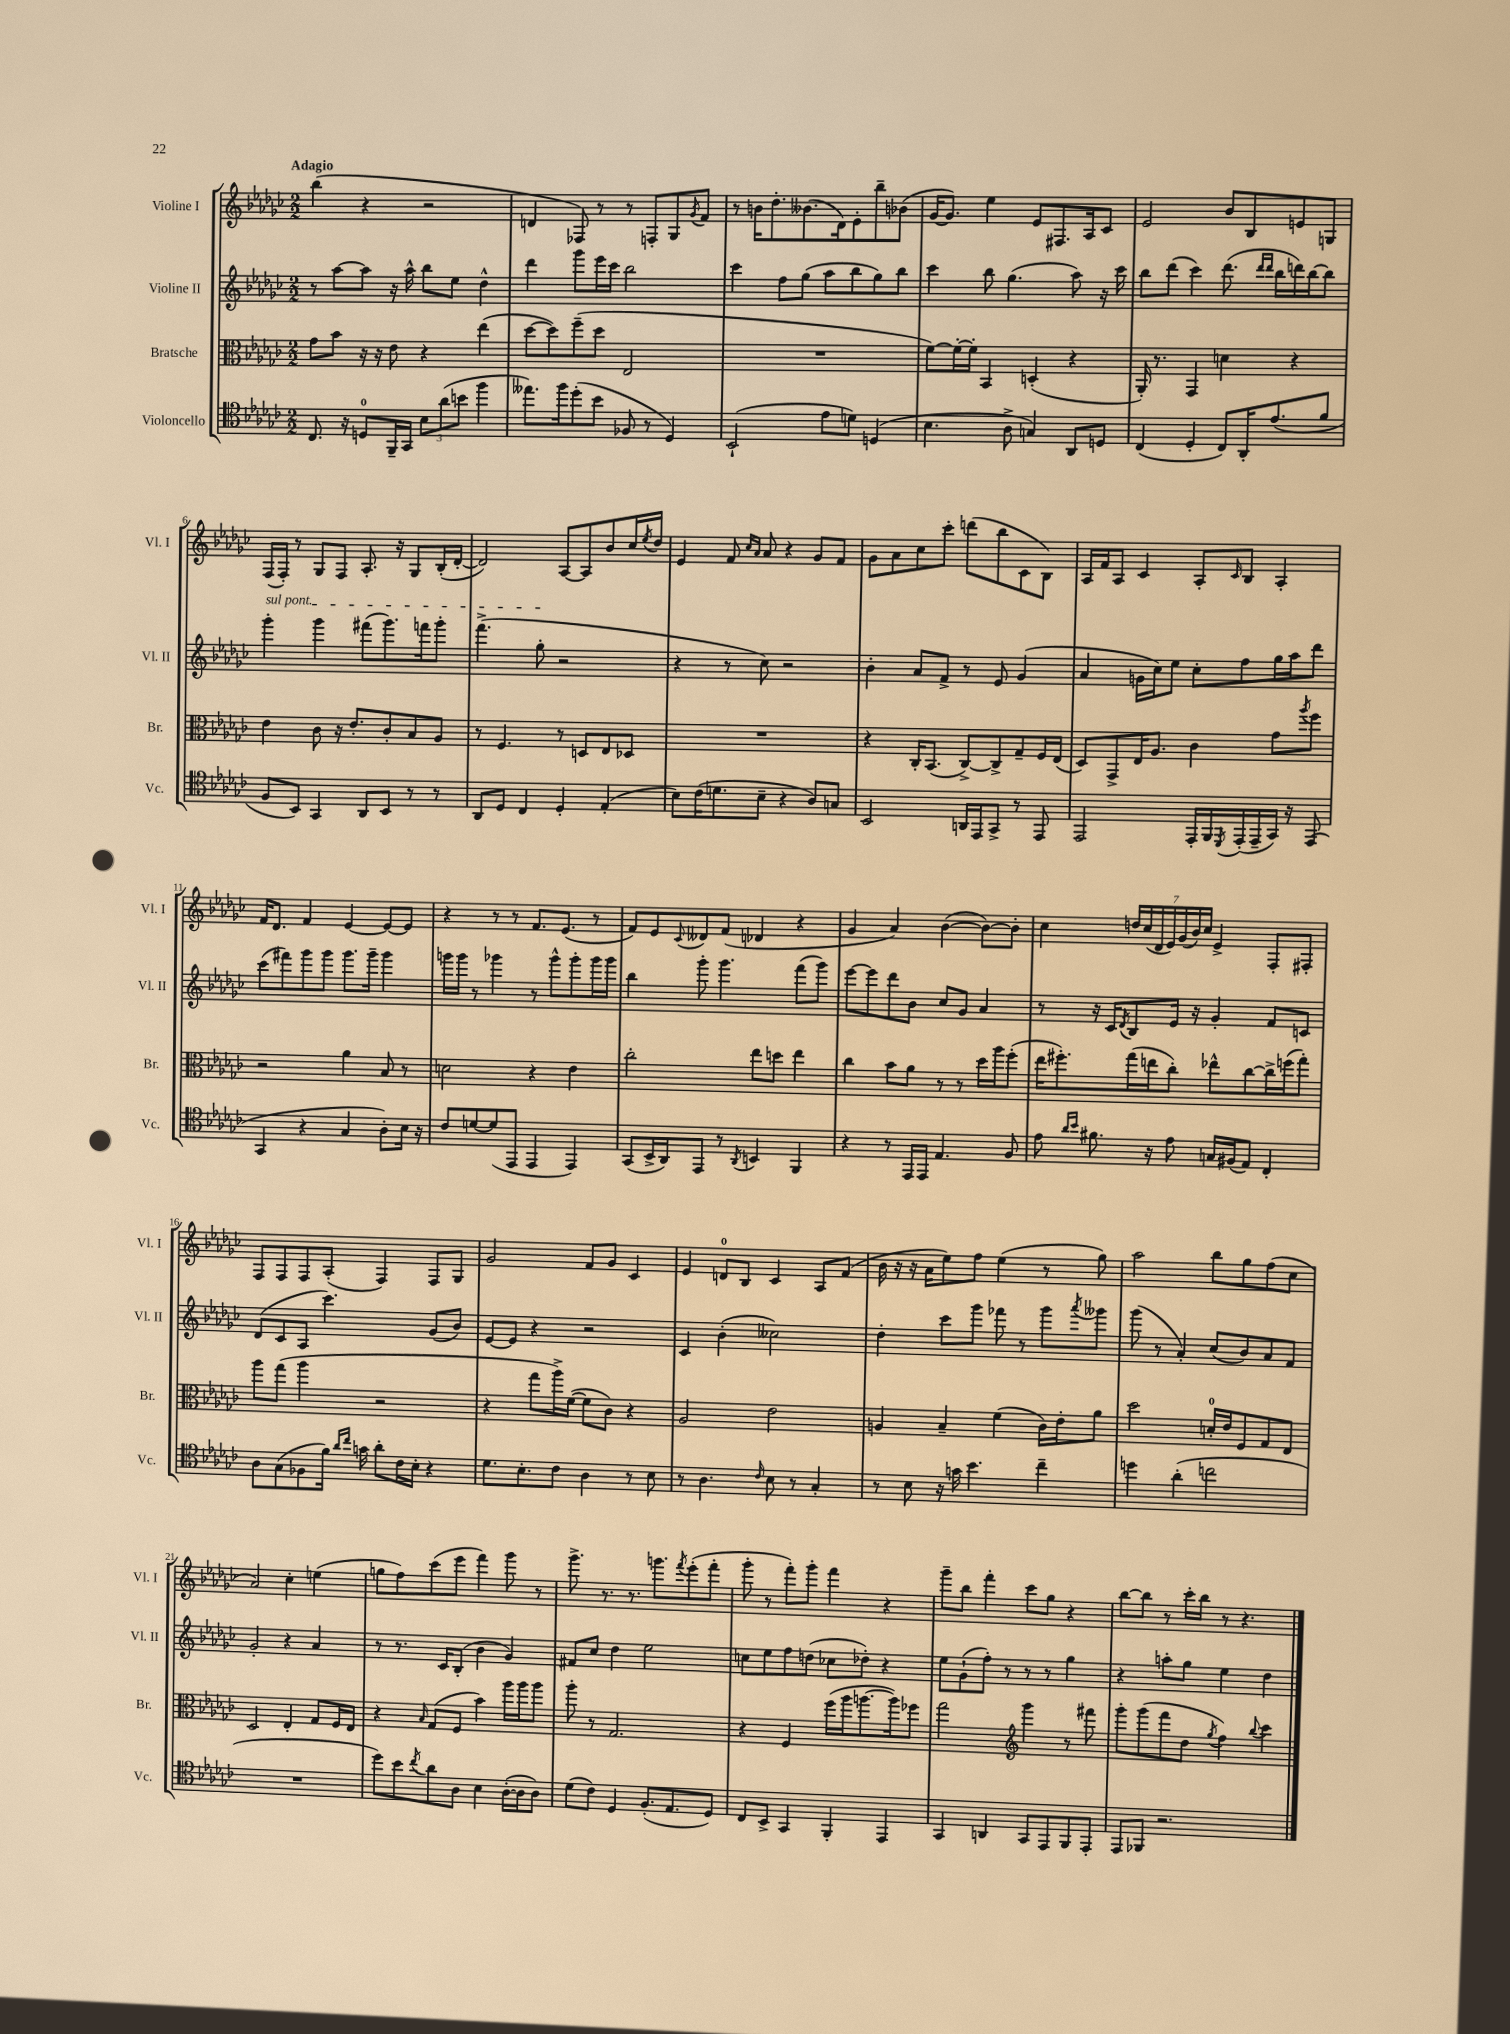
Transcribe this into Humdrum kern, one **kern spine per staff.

**kern	**kern	**kern	**kern
*part4	*part3	*part2	*part1
*staff4	*staff3	*staff2	*staff1
*I"Violoncello	*I"Bratsche	*I"Violine II	*I"Violine I
*I'Vc.	*I'Br.	*I'Vl. II	*I'Vl. I
*clefC4	*clefC3	*clefG2	*clefG2
*k[b-e-a-d-g-c-]	*k[b-e-a-d-g-c-]	*k[b-e-a-d-g-c-]	*k[b-e-a-d-g-c-]
*M2/2	*M2/2	*M2/2	*M2/2
=1	=1	=1	=1
!	!	!	!LO:TX:a:B:t=Adagio
8.C-/	8g-\L	8r	(4bb-\
.	8b-\J	[8aa-\L	.
16r	.	.	.
8Dn/L	16r	8aa-\J]	4r
.	16r	.	.
16FF~/L	8e-\	16r	.
16GG-/JJ	.	16aa-^^\	.
12B-\L	4r	8bb-\L	2r
(12a-\	.	.	.
.	.	8ee-\J	.
12bn\J	.	.	.
4ff\	(4ee-\	4dd-^^\	.
=2	=2	=2	=2
8.ee--X\L)	[8dd-\L	4ddd-\	4dn/
.	8dd-\])	.	.
16ff\k	.	.	.
(8dd-'\	(8ff~\	8ggg-\L	8F-X/)
8b-\J	8dd-\J	16eee-\L	8r
.	.	16ccc-\JJ	.
8F-X/	2E-/	2bb-\	8r
8r	.	.	8Fn'/L
4D-/)	.	.	8G-/
.	.	.	8qg-/
.	.	.	8f/J
=3	=3	=3	=3
(2BB-`/	1r	4ccc-\	8r
.	.	.	16bn\KL
.	.	.	8.dd-'\
.	.	8ff\L	.
.	.	(8gg-\J	(8.b--X\
8e-\L	.	8aa-\L	.
.	.	.	16d-\k)
8dn\J)	.	8bb-\	8e-'\
(4Dn/	.	8gg-\)	8bb-~\
.	.	8bb-\J	(8b-X\J
=4	=4	=4	=4
4.B-\	[8f\L)	4ccc-\	[16g-/KL
.	.	.	8.g-/J])
.	16f'\L_	.	.
.	16f'\JJ]	.	.
.	4BB-/	8bb-\	4ee-\
8A-^\	.	(4.gg-\	.
4Gn/)	(4Dn'/	.	8e-/L
.	.	.	8.F#X/
8AA-/L	4r	8aa-\)	.
.	.	.	16A-/k
8Dn/J	.	16r	8c-/J
.	.	16ccc-\	.
=5	=5	=5	=5
(4C-/	16AA-'/)	8bb-\L	2e-/
.	8.r	.	.
.	.	(8ddd-\J	.
4D-'/	4GG-/	4ccc-\)	.
8C-/L)	4dn\	(8.ddd-\	8b-/L
16AA-'/K	.	.	8B-/
.	.	16qqddd-/LL	.
.	.	16qqddd-/JJ	.
(8.e-/	.	16bb-\LL	.
.	4r	16dddn\)	8en/
.	.	[16bb-\J	.
8f/J	.	8bb-\J]	8Gn/J
!!LO:LB:g=z
=6	=6	=6	=6
!	!	!LO:TX:a:i:t=sul pont.	!
8F/L	4e-\	4ggg-'\	(16F/LL
.	.	.	16F'/JJ)
8BB-/J)	.	.	8r
4GG-/	8c-\	4ggg-\	8G-/L
.	16r	.	8F/J
.	8.e-'/L	.	.
8AA-/L	.	(8fff#X\L	8.A-'/
8BB-/J	8c-'/	8.ggg-\)	.
.	.	.	16r
8r	8B-/	.	8G-/L
.	.	16fffn\k	.
8r	8A-/J	8ggg-'\J	(16B-'/L
.	.	.	[16d-'/JJ
=7	=7	=7	=7
8AA-/L	8r	(4.fff^\	2d-/])
8D-/J	4.F/	.	.
4C-/	.	.	.
.	.	8gg-'\	.
4D-'/	8r	2r	[8A-/L
.	8Dn/L	.	8A-/]
(4E-'/	8E-/	.	8b-/
.	8D-X/J	.	16cc-/L
.	.	.	8qee-/
.	.	.	16dd-/JJ
=8	=8	=8	=8
8B-\L)	1r	4r	4e-/
(16c-\K	.	.	.
8.dn\	.	.	.
.	.	8r	8f/
.	.	.	16qqcc-/LL
.	.	.	16qqa-/JJ
8B-~\J	.	8cc-\)	8a-/
4r	.	2r	4r
8A-/L)	.	.	8g-/L
8Gn/J	.	.	8f/J
=9	=9	=9	=9
2BB-/	4r	4b-'\	8g-\L
.	.	.	8a-\
.	16C-'/KL	8a-/L	8cc-\
.	(8.BB-/J	.	.
.	.	8f^/J	8ccc-'\J
16AAn/LL	[8C-^/L)	8r	(8dddn\L
16EE-/J	.	.	.
8GG-^/J	8C-^/]	8e-/	8bb-\
8r	8G-~/	(4g-/	8c-\
8EE-/	16F/L	.	8B-\J)
.	(16E-/JJ	.	.
=10	=10	=10	=10
2EE-/	8D-/L)	4a-/	16A-/LL
.	.	.	16f/J
.	8GG-^/	.	8A-/J
.	16E-/K	16gn\LL	4c-/
.	8.A-/J	16cc-\J)	.
.	.	8ee-\J	.
16EE-'/LL	4c-\	8cc-'\L	8A-'/L
16FF/	.	.	.
8qDD-/	.	.	16qqc-/
(16EE-'/	.	8ff\	8B-/J
16EE-~/	.	.	.
16GG-/JJ)	8g-\L	16gg-\L	4A-'/
16r	.	16aa-\J	.
.	8qaa-/	.	.
(8EE-/	8ff\J	8ddd-\J	.
!!LO:LB:g=z
=11	=11	=11	=11
4GG-/	2r	(8ccc-\L	16f/KL
.	.	.	8.d-/J
.	.	8fff#X\)	.
4r	.	8ggg-\	4f/
.	.	8ggg-\J	.
4G-/	4a-\	8.ggg-\L	[4e-/
.	.	16ggg-~\Jk	.
8A-'\L)	8B-/	4ggg-\	8e-/L_
16B-\Jk	8r	.	8e-/J]
16r	.	.	.
=12	=12	=12	=12
8c-/L	2dn\	16gggn\LL	4r
.	.	16ggg\JJ	.
[8dn/	.	8r	.
(8d/]	.	4ggg-X\	8r
8EE-/J	.	.	8r
4EE-/	4r	8r	8.f/L
.	.	8ggg-^^\L	.
.	.	.	(8.e-/J
4EE-/)	4e-\	8ggg-'\	.
.	.	16ggg-\L	8r
.	.	16ggg-\JJ	.
=13	=13	=13	=13
(8GG-/L	2cc-'\	4bb-\	8f/L)
16BB-^/L	.	.	8e-/
16AA-/J)	.	.	.
.	.	.	8qqc-/
8EE-/J	.	8ggg-'\	8d--X/
8r	.	4.ggg-\	(8f/J
8qAA-/	.	.	.
4BBn/	8ee-\L	.	4d-X/
.	8ddn\J	.	.
4FF/	4ee-\	(8fff\L	4r
.	.	8ggg-\J)	.
=14	=14	=14	=14
4r	4cc-\	[8eee-\L	4g-/
.	.	8eee-\]	.
8r	8b-\L	8ddd-\	4a-/)
16EE-/LL	8a-\J	8b-\J	.
16EE-/JJ	.	.	.
4.E-/	8r	8cc-/L	([4b-\
.	8r	8g-/J	.
.	16dd-\LL	4a-/	8b-\L_)
.	16aa-\J	.	.
8F/	(8ff'\J	.	8b-'\J]
=15	=15	=15	=15
8e-\	16ee-\KL	8r	4cc-\
.	8.ff#X'\)	.	.
16qqa-/LL	.	.	.
16qqb-/JJ	.	.	.
8.f#X\	.	16r	.
.	.	16c-/KL	.
.	.	8qd-/	.
.	(16gg-\L	8B-/	28ddn/LL
.	.	.	(28cc-/
16r	16een\J	.	.
.	.	.	28d-/
.	.	.	28e-/)
8e-\	8cc-'\J)	16e-/Jk	.
.	.	.	(28g-/
.	.	.	28b-/)
.	.	16r	.
.	.	.	28cc-/JJ
16Gn/LL	8ee-X^^\L	4g-'/	4e-^/
(16F#X/J	.	.	.
8E-/J)	[8cc-\	.	.
4C-'/	16cc-^\L]	8f/L	8F'/L
.	(16ffn\J	.	.
.	8gg-'\J)	8cn/J	8F#X'/J
!!LO:LB:g=z
=16	=16	=16	=16
8A-\L	8aa-\L	(8d-/L	8F/L
(8G-\	(8gg-\J	8c-/	8F/
8F-X\	4aa-\	8A-/J	8F/
16f\Jk)	.	4.ccc-\)	(8A-'/J
16qqa-/LL	.	.	.
16qqcc-/JJ	.	.	.
16gn\	.	.	.
8a-'\L	2r	.	4F/)
16c-\L	.	.	.
16B-'\JJ	.	.	.
4r	.	(8g-/L	8F/L
.	.	8b-/J)	8G-/J
=17	=17	=17	=17
8.d-\L	4r	[8e-/L	2g-/
.	.	8e-/J]	.
8.B-'\	.	.	.
.	8gg-\L	4r	.
8c-\J	16aa-^\L)	.	.
.	([16f\JJ	.	.
4A-\	8f\L]	2r	8f/L
.	8c-\J)	.	8g-/J
8r	4r	.	4c-/
8B-\	.	.	.
=18	=18	=18	=18
8r	2A-/	4c-/	4e-/
4.A-\	.	.	.
.	.	(4b-'\	8dn/L
.	.	.	8B-/J
16qqc-/	.	.	.
8B-\	2e-\	2cc--X\)	4c-/
8r	.	.	.
4G-'/	.	.	8A-/L
.	.	.	(8f/J
=19	=19	=19	=19
8r	4An/	4dd-'\	16b-\
.	.	.	16r
8B-\	.	.	16r
.	.	.	16a-\KL
16r	4B-~/	8ccc-\L	8ee-\)
16gn\	.	.	.
4.b-\	.	8ggg-\J	8ff\J
.	(4f\	8fff-X\	(4ee-\
.	.	8r	.
4cc-~\	16c-\LL)	8ggg-\L	8r
.	16e-'\J	.	.
.	.	8qaaa-/	.
.	8a-\J	8ggg--X\J	8gg-\)
=20	=20	=20	=20
4ddn\	2dd-\	(8ggg-\	2aa-\
.	.	8r	.
(4a-'\	.	4a-'/)	.
2ccn\	16dn'/LL	(8cc-/L	8bb-\L
.	16e-/J	.	.
.	8F/	8b-/)	8gg-\
.	8G-/	8a-/	(8ff\
.	8E-/J	8f/J	8cc-\J
!!LO:LB:g=z
=21	=21	=21	=21
1r	2D-/	2g-'/	2a-/)
.	4E-'/	4r	4cc-'\
.	8G-/L	4a-/	(4een\
.	16F/L	.	.
.	16E-/JJ	.	.
=22	=22	=22	=22
8dd-\L)	4r	8r	8ggn\L
8b-\	.	8.r	8ff\)
8qcc-/	16qqB-/	.	.
8a-\	(8G-/L	.	(8ccc-\
.	.	16c-/KL	.
8A-\J	8F/J	(8B-'/J	8eee-\J
4B-\	4b-\)	4b-\	4fff\)
([16A-'\LL	16aa-\LL	4g-/)	8ggg-\
16A-\J]	16aa-\J	.	.
8A-\J)	8aa-\J	.	8r
=23	=23	=23	=23
(8d-\L	8aa-'\	8f#X/L	8.ggg-^\
8c-\J)	8r	8cc-/J	.
.	.	.	8.r
4D-/	2.G-/	4dd-\	.
.	.	.	8.r
(8.F'/L	.	2ee-\	.
.	.	.	8.gggn\L
8.E-/	.	.	.
.	.	.	8qfff/
.	.	.	(8eee-'\
8D-/J)	.	.	8fff'\J
=24	=24	=24	=24
8C-/L	4r	8ccn\L	8ggg-'\
8BB-^/J	.	8ee-\	8r
4GG-/	4F/	8ff\	8fff'\L)
.	.	(8ddn\J	8ggg-'\J
4FF'/	(16ff\LL	8cc-X\L	4fff\
.	16aa-\J	.	.
.	[8.aan\	8dd-X'\J)	.
4EE-/	.	4r	4r
.	16aa\k])	.	.
.	8ff-X\J	.	.
=25	=25	=25	=25
4GG-/	2gg-\	8ee-\L	8ggg-~\L
.	.	(8g-`\	8bb-\J
4AAn/	.	8ff'\J)	4fff'\
.	.	8r	.
*	*clefG2	*	*
8GG-/L	4ggg-\	8r	8ccc-\L
8EE-/	.	8r	8gg-\J
8FF/	8r	4gg-\	4r
8EE-'/J	8fff#X\	.	.
=26	=26	=26	=26
8EE-/L	8ggg-'\L	4r	[8bb-\L
8FF-X/J	(8ggg-\	.	8bb-\J]
2.r	8fff\	8aan'\L	8r
.	8dd-\J	8gg-\J	16ccc-'\LL
.	.	.	16bb-\JJ
.	8qgg-/	.	.
.	4ff\)	4ee-\	8r
.	.	.	4.r
.	8qqbb-/	.	.
.	4ccc-\	4dd-\	.
==	==	==	==
*-	*-	*-	*-
